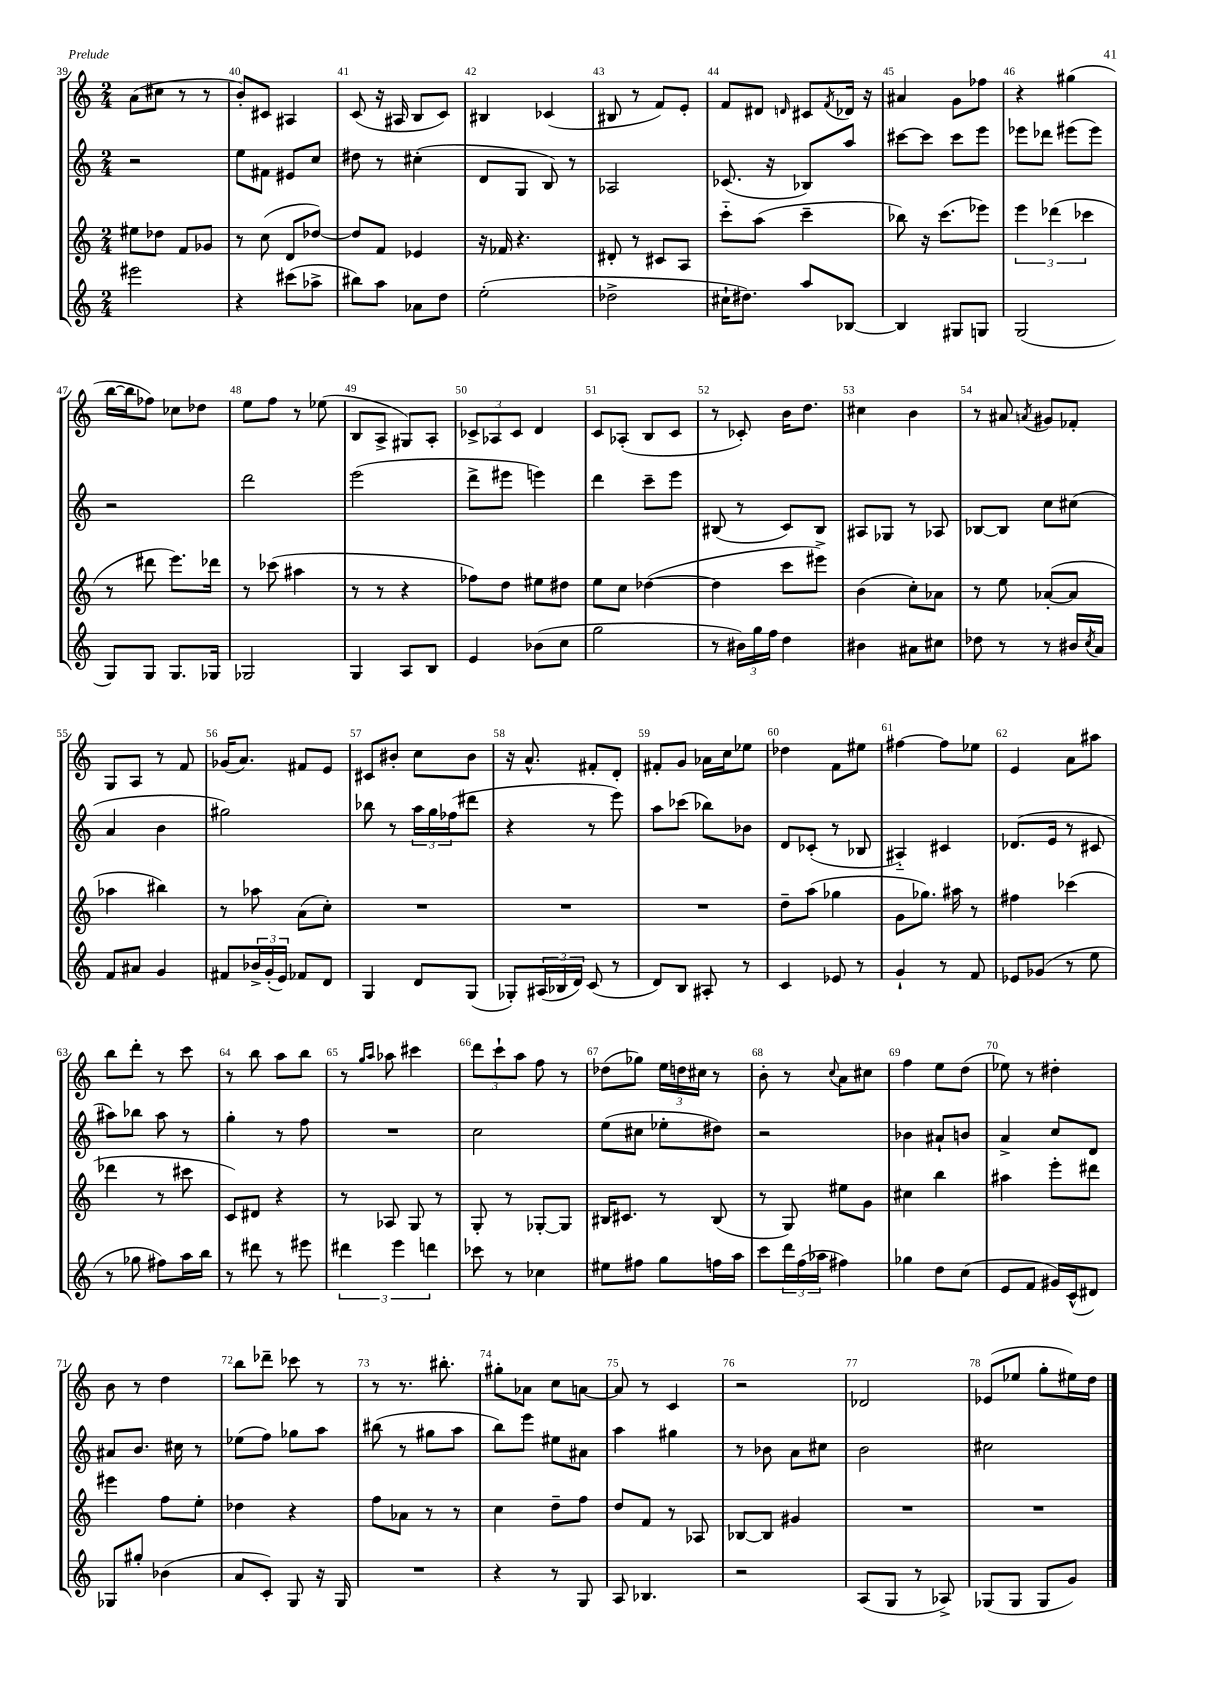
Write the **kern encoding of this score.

**kern	**kern	**kern	**kern
*staff4	*staff3	*staff2	*staff1
*clefG2	*clefG2	*clefG2	*clefG2
*k[]	*k[]	*k[]	*k[]
*M2/4	*M2/4	*M2/4	*M2/4
2eee#\	8ee#\L	2r	(8a\L
.	8dd-\J	.	8cc#\J
.	8f/L	.	8r
.	8g-/J	.	8r
=	=	=	=
4r	8r	8ee\L	8b'/L)
.	(8cc\	8f#\J	8c#/J
(8ccc#\L	8d/L	8e#/L	4A#/
8aa-^\J	[8dd-/J)	8cc/J	.
=	=	=	=
8bb#\L)	8dd-/]L	8dd#\	(8c/
8aa\J	8f/J	8r	16r
.	.	.	16A#/
8a-\L	4e-/	(4cc#'\	8B/L
8dd\J	.	.	8c/J)
=	=	=	=
(2ee'\	16r	8d/L	4B#/
.	16f-/	.	.
.	4.r	8G/J	.
.	.	8B/)	(4c-/
.	.	8r	.
=	=	=	=
2dd-^\	8d#'/	2A-/	8B#/
.	8r	.	8r
.	8c#/L	.	8f/L)
.	8A/J	.	8e'/J
=	=	=	=
16cc#`\LK	8ccc'~\L	(8.c-/	8f/L
8.dd#\J)	.	.	.
.	(8aa\J	.	8d#/J
.	.	16r	.
.	.	.	16qqd/
8aa/L	4ccc~\	8B-/L)	8c#/L
.	.	.	8qf/
[8B-/J	.	8aa/J	16d-/Jk
.	.	.	16r
=	=	=	=
4B-/]	8bb-\)	[8ccc#\L	4a#/
.	16r	8ccc#\]J	.
.	(8.ccc\L	.	.
8G#/L	.	8ccc#\L	8g\L
8G/J	8eee-\J)	8eee\J	8ff-\J
=	=	=	=
(2G/	6eee\	8eee-\L	4r
.	.	8ddd-\J	.
.	(6ddd-\	.	.
.	.	(8eee#\L	(4gg#\
.	6ccc-\	.	.
.	.	8eee#\J)	.
=	=	=	=
8G/L)	8r	2r	[16bb\LL
.	.	.	16bb\]J
8G/J	8ddd#\	.	8ff-\J)
8.G/L	8.eee\L)	.	8cc-\L
.	.	.	8dd-\J
16G-/Jk	16ddd-\Jk	.	.
=	=	=	=
2G-/	8r	2ddd\	8ee\L
.	(8ccc-\	.	8ff\J
.	4aa#\	.	8r
.	.	.	(8ee-\
=	=	=	=
4G/	8r	(2eee\	8B/L
.	8r	.	8A^/J
8A/L	4r	.	8G#/L)
8B/J	.	.	8A'/J
=	=	=	=
4e/	8ff-\L)	8ddd^\L	12c-^/L
.	.	.	12A-/
.	8dd\J	8eee#\J	.
.	.	.	12c-/J
(8b-\L	8ee#\L	4eee\)	4d/
8cc\J	8dd#\J	.	.
=	=	=	=
2gg\	8ee\L	4ddd\	8c/L
.	8cc\J	.	(8A-'/J
.	([4dd-\	8ccc~\L	8B/L
.	.	8eee\J	8c/J
=	=	=	=
8r	4dd-\]	(8B#/	8r
24b#\LL)	.	8r	8c-'/)
24gg\	.	.	.
24ff\JJ	.	.	.
4dd\	8ccc\L	8c/L)	16b\LK
.	.	.	8.dd\J
.	8eee#^\J)	8B#/J	.
=	=	=	=
4b#\	(4b\	8A#/L	4cc#\
.	.	8G-/J	.
8a#\L	8cc'\L)	8r	4b\
8cc#\J	8a-\J	8A-/	.
=	=	=	=
8dd-\	8r	[8B-/L	8r
8r	8ee\	8B-/]J	8a#/
.	.	.	8qa/
8r	([8a-'/L	8cc\L	8g#/L
16b#/LL	8a-/]J	(8cc#\J	8f-'/J
8qcc/	.	.	.
16a/JJ	.	.	.
=	=	=	=
8f/L	4aa-\	4a/	8G/L
8a#/J	.	.	8A/J
4g/	4bb#\)	4b\	8r
.	.	.	8f/
=	=	=	=
8f#/L	8r	2gg#\)	(16g-/LK
.	.	.	8.a/J)
24b-^/L	8aa-\	.	.
(24g'/	.	.	.
24e/JJ)	.	.	.
8f-/L	(8a\L	.	8f#/L
8d/J	8cc'\J)	.	8e/J
=	=	=	=
4G/	2r	8bb-\	8c#/L
.	.	8r	8b#'/J
8d/L	.	24aa\LL	8cc\L
.	.	24gg\	.
.	.	(24ff-\J	.
(8G/J	.	8ddd#\J	8b#\J
=	=	=	=
8G-'/L)	2r	4r	16r
.	.	.	8.a^^/
(24A#/L	.	.	.
24B-/	.	.	.
24d/JJ)	.	.	.
(8c/	.	8r	8f#'/L
8r	.	8eee\)	8d'/J
=	=	=	=
8d/L)	2r	8aa\L	8f#'/L
8B/J	.	(8ccc-\J	8g/J
8A#'/	.	8bb-\L)	16a-\LL
.	.	.	16cc\J
8r	.	8b-\J	8ee-\J
=	=	=	=
4c/	8dd~\L	8d/L	4dd-\
.	(8aa\J	(8c-'/J	.
8e-/	4gg-\	8r	8f\L
8r	.	8B-/	8ee#\J
=	=	=	=
4g`/	8g\L	4A#'~/)	[4ff#\
.	8.gg-\J)	.	.
8r	.	4c#/	8ff#\]L
.	16aa#\	.	.
8f/	8r	.	8ee-\J
=	=	=	=
8e-/L	4ff#\	(8.d-/L	4e/
(8g-/J	.	.	.
.	.	16e/Jk	.
8r	(4ccc-\	8r	8a\L
8ee\	.	8c#/	8aa#\J
=	=	=	=
8r	4ddd-\	8aa#\L)	8bb\L
8gg-\	.	8bb-\J	8ddd'\J
8ff#\L)	8r	8aa#\	8r
16aa\L	8ccc#\	8r	8ccc\
16bb\JJ	.	.	.
=	=	=	=
8r	8c/L)	4gg'\	8r
8ddd#\	8d#/J	.	8bb\
8r	4r	8r	8aa\L
8eee#\	.	8ff\	8bb\J
=	=	=	=
6ddd#\	8r	2r	8r
.	.	.	16qqgg/LL
.	.	.	16qqaa/JJ
.	8A-/	.	8aa-\
6eee\	.	.	.
.	8G/	.	4ccc#\
6ddd\	.	.	.
.	8r	.	.
=	=	=	=
8ccc-\	8G'/	2cc\	12ddd\L
.	.	.	12ccc`\
8r	8r	.	.
.	.	.	12aa\J
4cc-\	[8G-'/L	.	8ff\
.	8G-/]J	.	8r
=	=	=	=
8ee#\L	16B#/LK	(8ee\L	(8dd-\L
.	8.c#/J	.	.
8ff#\J	.	8cc#\J	8gg-\J)
8gg\L	8r	8ee-'\L	24ee\LL
.	.	.	24dd\
.	.	.	24cc#\JJ
16ff\L	(8B#/	8dd#\J)	8r
16aa\JJ	.	.	.
=	=	=	=
8ccc\L	8r	2r	8b'\
24ddd\L	8G/)	.	8r
(24ff\	.	.	.
24aa-\JJ	.	.	.
.	.	.	8qqcc/
4ff#\)	8ee#\L	.	8a\L
.	8g\J	.	8cc#\J
=	=	=	=
4gg-\	4cc#\	4b-\	4ff\
8dd\L	4bb\	8a#`/L	8ee\L
(8cc\J	.	8b/J	(8dd\J
=	=	=	=
8e/L	4aa#\	4a^/	8ee-\)
8f/J	.	.	8r
16g#/LL)	8eee'\L	8cc/L	4dd#'\
(16c^^/J	.	.	.
8d#/J)	8ddd#\J	8d/J	.
=	=	=	=
8G-/L	4eee#\	8a#/L	8b\
8gg#'/J	.	8.b/J	8r
(4b-\	8ff\L	.	4dd\
.	.	16cc#\	.
.	8ee'\J	8r	.
=	=	=	=
8a/L	4dd-\	(8ee-\L	8bb\L
8c'/J)	.	8ff\J)	8ddd-~\J
8G/	4r	8gg-\L	8ccc-\
16r	.	8aa\J	8r
16G/	.	.	.
=	=	=	=
2r	8ff\L	(8bb#\	8r
.	8a-\J	8r	8.r
.	8r	8gg#\L	.
.	.	.	8.bb#'\
.	8r	8aa\J	.
=	=	=	=
4r	4cc\	8bb\L)	8gg#'\L
.	.	8eee\J	8a-\J
8r	8dd~\L	8ee#\L	8cc\L
8G/	8ff\J	8a#\J	[8a\J
=	=	=	=
8A/	8dd/L	4aa\	8a/]
4.B-/	8f/J	.	8r
.	8r	4gg#\	4c/
.	8A-/	.	.
=	=	=	=
2r	[8B-/L	8r	2r
.	8B-/]J	8b-\	.
.	4g#/	8a\L	.
.	.	8cc#\J	.
=	=	=	=
(8A/L	2r	2b\	2d-/
8G/J	.	.	.
8r	.	.	.
8A-^/)	.	.	.
=	=	=	=
(8G-/L	2r	2cc#\	(8e-/L
8G-/J	.	.	8ee-/J
8G-/L	.	.	8gg'\L
8g/J)	.	.	16ee#\L)
.	.	.	16dd\JJ
==	==	==	==
*-	*-	*-	*-
